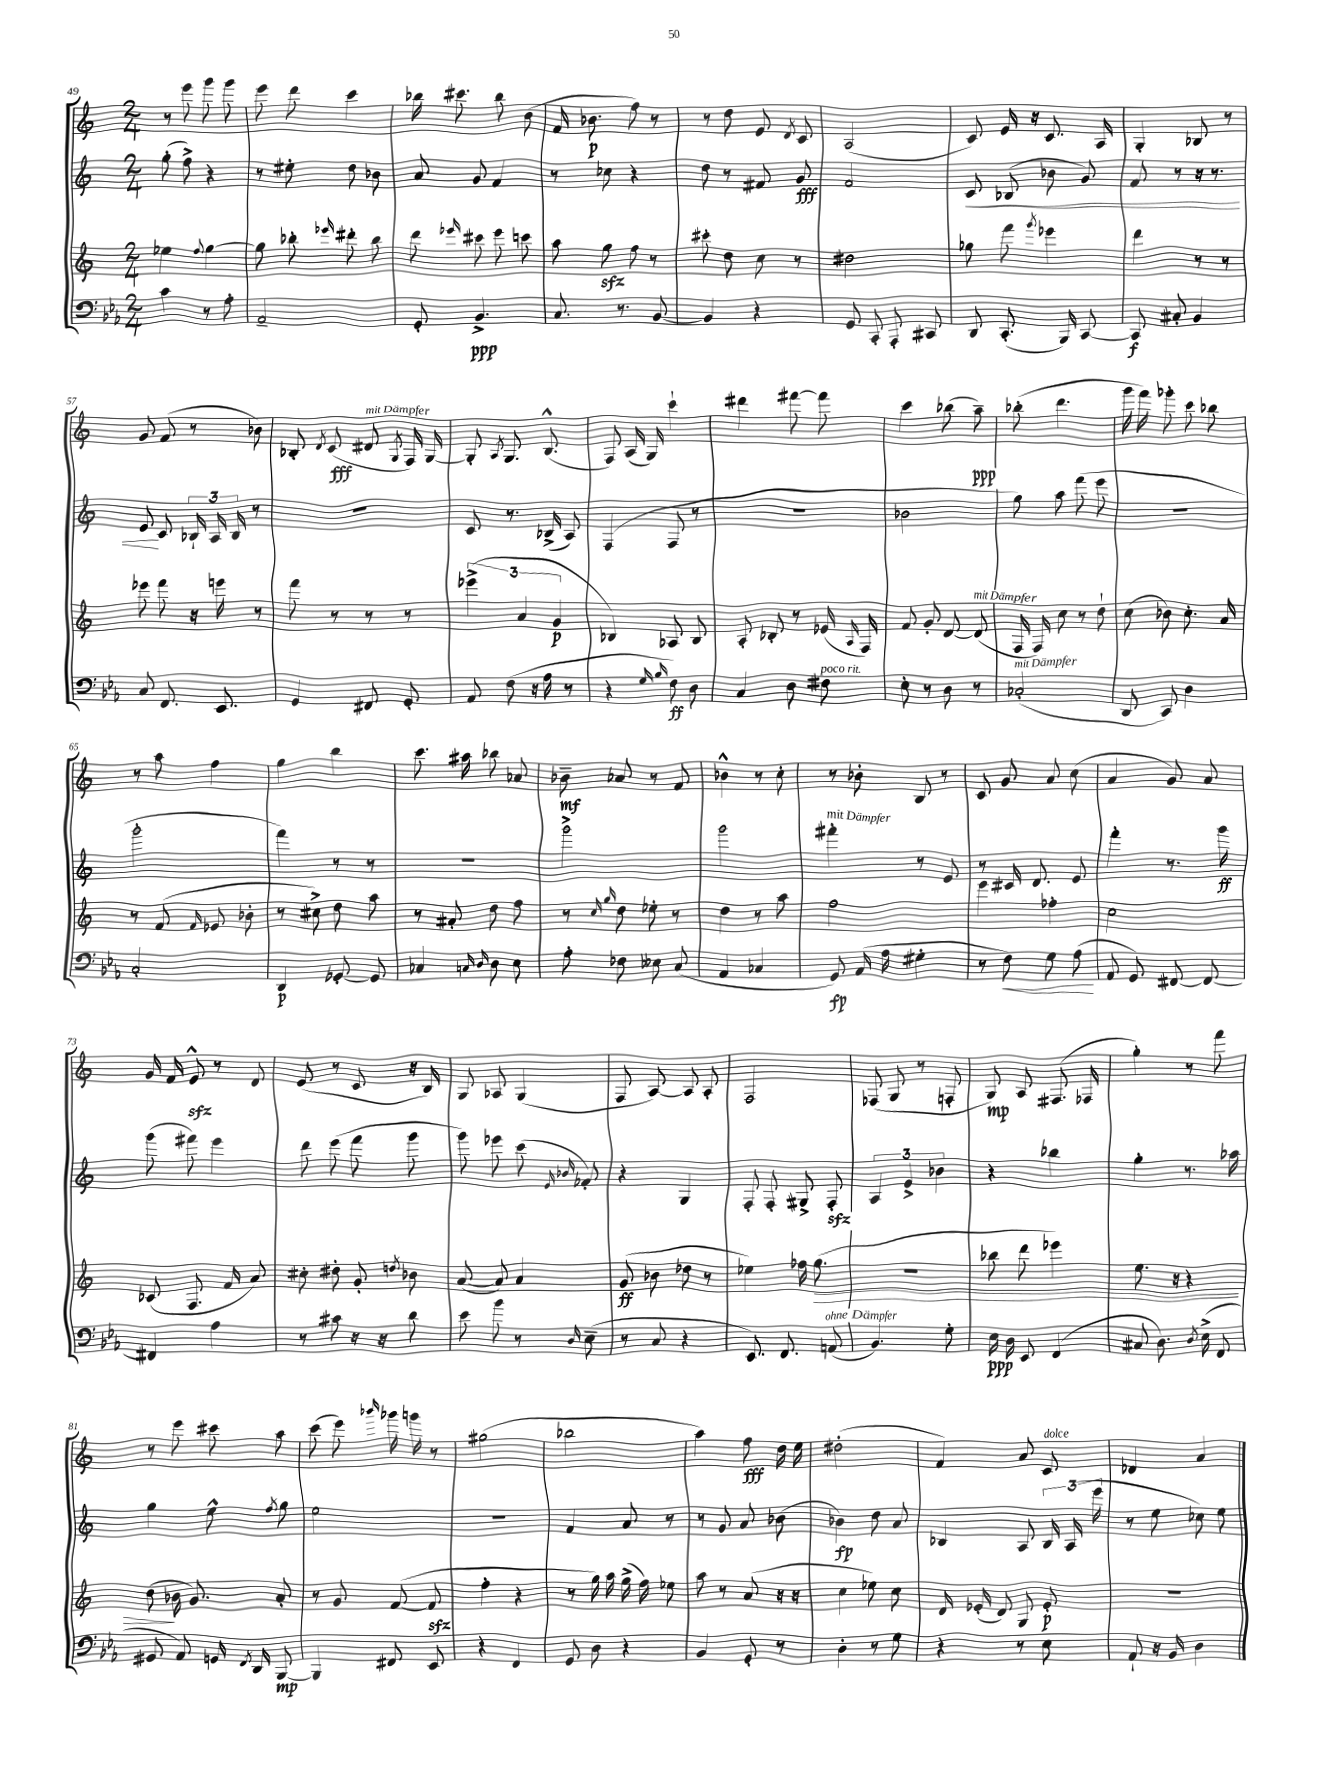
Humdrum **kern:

**kern	**kern	**kern	**kern
*staff4	*staff3	*staff2	*staff1
*clefF4	*clefG2	*clefG2	*clefG2
*k[b-e-a-]	*k[]	*k[]	*k[]
*M2/4	*M2/4	*M2/4	*M2/4
4c	4ee-	(8gg'	8r
.	.	8ff^)	8eee
.	8qqff	.	.
8r	[4gg	4r	8ggg
8A-'	.	.	8ggg
=	=	=	=
2AA-~	8gg]	8r	8eee
.	8bb-'	8ee#'	8ddd
.	16qqeee-	.	.
.	8ddd#'	8dd	4ccc
.	8bb-	8b-	.
=	=	=	=
8GG'	8ddd	8a	16bb-
.	.	.	8.ccc#
.	16qqeee-	.	.
4.BB-^	8ccc#	8g	.
.	8eee-	4f	8bb-
.	8ccc	.	(8b
=	=	=	=
8.C	8aa	8r	16f
.	.	.	8.b-
.	8gg	8cc-	.
8.r	.	.	.
.	8ff	4r	8ff)
[8BB-	8r	.	8r
=	=	=	=
4BB-]	8ccc#'	8dd	8r
.	8dd	8r	8dd
4r	8cc	8f#	8e
.	.	.	8qd
.	8r	8g	8c
=	=	=	=
8GG	2dd#	2f	(2A
8CC'	.	.	.
8AAA-'	.	.	.
8CC#	.	.	.
=	=	=	=
8DD	8gg-	8c	8c)
(8.CC'	8fff	(8B-	16e
.	.	.	16r
.	8qggg	.	.
.	4eee-	8b-	8.c
16BBB-)	.	.	.
[8CC	.	8g)	.
.	.	.	16A
=	=	=	=
8CC]	4ddd	8f	4G'
8C#'	.	8r	.
4BB-	8r	16r	8B-
.	.	8.r	.
.	8r	.	8r
=	=	=	=
8C	8eee-	8e	8g
8.FF	8fff	8c	(8f
.	16r	24B-`	8r
.	.	24A	.
8.EE-	16eee	.	.
.	.	24B-	.
.	8r	8r	8b-)
=	=	=	=
4GG	8fff	2r	8B-'
.	.	.	8qd
.	8r	.	(8c
8FF#	8r	.	8d#
.	.	.	8qG
8GG'	8r	.	16F)
.	.	.	[16G
=	=	=	=
8AA-	(6eee-^	8c	8G']
.	.	.	8qA
(8F	.	8.r	8.G
.	6a	.	.
16r	.	.	.
16A-	.	(16B-^	(8.B^^
.	6g	.	.
8r	.	8A)	.
=	=	=	=
4r	4B-)	(4F	8F)
.	.	.	(16A
.	.	.	16G)
16qqG	.	.	.
16qqB-	.	.	.
8F)	8A-	8F	4ccc`
8D	8B-	8r	.
=	=	=	=
4C	8A'	2r	4ddd#
.	8B-'	.	.
8D	8r	.	[8fff#
8F#	(16e-	.	8fff#]
.	16qqA	.	.
.	16F)	.	.
=	=	=	=
8E-'	8f	2b-	4ccc
8r	8g'	.	.
8D	[8d	.	(8bb-
8r	(8d]	.	8aa~)
=	=	=	=
(2C-'	16F	8gg)	(8bb-'
.	16F)	.	.
.	8cc	8aa	4.ddd
.	8r	(8fff	.
.	8dd`	8eee	.
=	=	=	=
8DD	(8cc	2r	16ggg
.	.	.	16fff)
8CC)	8b-)	.	8ggg-'
4D	8.cc'	.	8ccc
.	.	.	8bb-
.	16a	.	.
=	=	=	=
2C'	8r	2ggg'	8r
.	(8f	.	8aa
.	16qqf	.	.
.	8e-	.	4ff
.	8b-'	.	.
=	=	=	=
4DD	8r	4fff)	4gg
.	8cc#^)	.	.
[8GG-'	8dd	8r	4bb
8GG-]	8aa	8r	.
=	=	=	=
4C-	8r	2r	8.ccc
.	8a#'	.	.
.	.	.	16aa#
16qqC	.	.	.
16qqD	.	.	.
8D	8dd	.	8bb-
8E-	8ff	.	8a-
=	=	=	=
8A-'	8r	2ggg^	8b-~
.	16qqcc	.	.
.	16qqgg	.	.
8F-	8dd	.	8a-
8E--	8ee-'	.	8r
(8C	8r	.	8f
=	=	=	=
4AA-	4dd	2ggg	4b-^^
4C-	8r	.	8r
.	8aa	.	8cc'
=	=	=	=
8GG)	2ff	4fff#'	8r
(16AA-	.	.	8b-'
16A-	.	.	.
4G#'	.	8r	8B
.	.	8e	8r
=	=	=	=
8r	4eee	8r	8c
8F)	.	16c#	8g
.	.	8.d	.
8G	4ff-'	.	8a
(8A-	.	8e	(8cc
=	=	=	=
8AA-	2cc	4fff'	4a
8GG)	.	.	.
[8FF#	.	8.r	8g)
8FF#_	.	.	8a
.	.	16ggg	.
=	=	=	=
4FF#]	(8c-	(8ggg	16g
.	.	.	16f
.	8.F	8fff#)	8e^^
4A-	.	4eee	8r
.	16f	.	.
.	8a)	.	8d
=	=	=	=
8r	8cc#'	8ddd	(8e
8c#	8dd#'	(8eee	8r
16r	8g'	8fff	8c
16r	.	.	.
.	8qdd	.	.
8d	8b-	8ggg	16r
.	.	.	16B)
=	=	=	=
8e-	([8a	8ggg)	8G
8b-	8a])	8eee-	8A-
8r	4a	(8ccc	(4G
.	.	16qqe	.
16qqD	.	16qqb-	.
(8E-~	.	8f-')	.
=	=	=	=
8r	(8g	4r	8F
8C	8b-	.	[8A)
4r	8dd-	4G	8A]
.	8r	.	8A'
=	=	=	=
8.EE-)	4ee-)	8F'	2F
.	.	8F'	.
8.FF	.	.	.
.	16ff-	8G#^	.
.	(8.gg	.	.
(8AA	.	8F'	.
=	=	=	=
4.BB-)	2r	6A	(8F-
.	.	.	8G
.	.	6e^	.
.	.	.	8r
.	.	6b-	.
8G'	.	.	8F'
=	=	=	=
16E-	8bb-	4r	8G)
16D	.	.	.
8EE-	8ddd	.	8A
(4FF	4eee-)	4bb-	(8.F#
.	.	.	16F-
=	=	=	=
8C#	8.ee	4gg'	4gg')
8.D)	.	.	.
.	16r	.	.
.	4r	8.r	8r
8qD	.	.	.
(16E-^	.	.	.
8FF	.	.	8fff
.	.	16aa-	.
=	=	=	=
8GG#	(8dd	4gg	8r
8AA-)	16b-	.	8eee
.	8.g)	.	.
16GG	.	8ee^^	8ccc#
8qFF	.	.	.
16DD	.	.	.
.	.	8qff	.
[8BBB-	8a'	8gg	8aa
=	=	=	=
4BBB-]	8r	2ee	(8ccc
.	8g	.	8eee)
.	.	.	16qqbbb-
8FF#	([8f	.	16ggg-
.	.	.	16ggg
8EE-	8f]	.	8r
=	=	=	=
4r	4ff'	2r	(2gg#
4FF	4r	.	.
=	=	=	=
8GG	8r	4f	2bb-
8D	16gg)	.	.
.	16aa	.	.
4r	(16gg^	8a	.
.	16ff)	.	.
.	8ee-	8r	.
=	=	=	=
4BB-	8aa	8r	4aa)
.	8r	8g	.
8GG'	(8a	8a	8ff
8r	16r	(8b-	16dd
.	16r	.	16ee
=	=	=	=
4D'	4cc	4b-)	(2dd#'
8r	8ee-)	8dd	.
8G	8cc	8a	.
=	=	=	=
4r	16d	4B-	4f)
.	(16e-'	.	.
.	8d)	.	.
8r	8G	8A	8a
8E-	8e-'	24B-	8c
.	.	(24A	.
.	.	24eee	.
=	=	=	=
8AA-`	2r	8r	4d-
16r	.	8ee	.
16BB-	.	.	.
4D	.	8cc-)	4a
.	.	8ee	.
==	==	==	==
*-	*-	*-	*-
